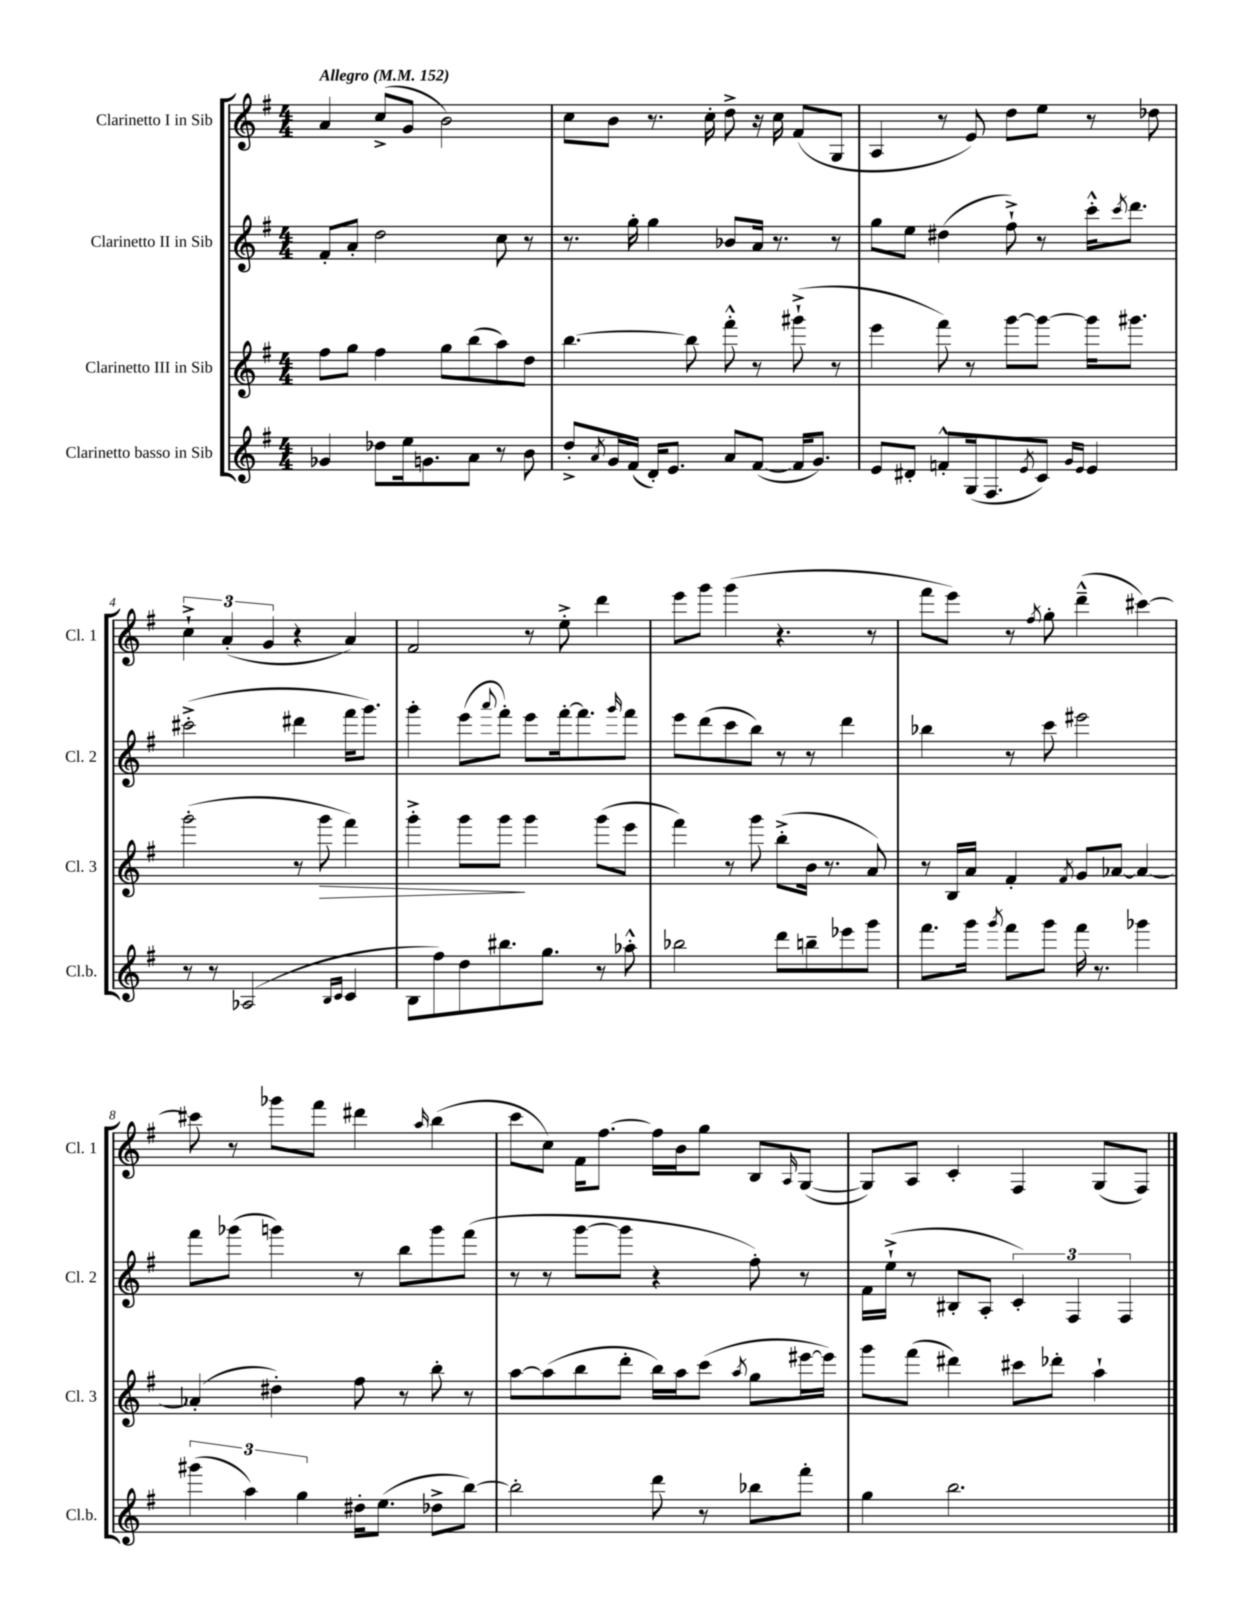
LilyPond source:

<<
\new StaffGroup <<
\new Staff = "s0" \with { instrumentName = "Clarinetto I in Sib" shortInstrumentName = "Cl. 1" } {
    \clef treble \key g \major \numericTimeSignature \time 4/4 \tempo "Allegro" 4 = 152
    a'4 c''8->( g'8 b'2) |
    c''8 b'8 r8. c''16-. d''8-> r16 c''16 fis'8( g8 |
    a4 r8 e'8) d''8 e''8 r8 des''8 |
    \tuplet 3/2 { c''4-!-> a'4-.( g'4 } r4 a'4) |
    fis'2 r8 e''8-.-> d'''4 |
    e'''8 g'''8 g'''4( r4. r8 |
    fis'''8 e'''8) r8 \acciaccatura { fis''8 } g''8-. d'''4---^( cis'''4~) |
    cis'''8 r8 ges'''8 fis'''8 dis'''4 \grace { a''16 } b''4( |
    c'''8 c''8) fis'16 fis''8.~ fis''16 b'16 g''8 b8 \grace { a16 } g8~( |
    g8) a8 c'4-. fis4 g8( fis8) \bar "|." |
}
\new Staff = "s1" \with { instrumentName = "Clarinetto II in Sib" shortInstrumentName = "Cl. 2" } {
    \clef treble \key g \major \numericTimeSignature \time 4/4
    fis'8-. a'8-. d''2 c''8 r8 |
    r8. g''16-. g''4 bes'8 a'16 r8. r8 |
    g''8 e''8 dis''4( fis''8-!->) r8 c'''16-.-^ \acciaccatura { c'''8 } d'''8. |
    cis'''2-.->( dis'''4 fis'''16 g'''8.) |
    g'''4-. e'''8( \appoggiatura { a'''8 } fis'''8-.) e'''8 fis'''16~-. fis'''8. \grace { g'''16 } fis'''8 |
    e'''8 d'''8( c'''8 b''8) r8 r8 d'''4 |
    bes''4 r8 c'''8 eis'''2 |
    fis'''8 ges'''8( g'''4) r8 b''8 g'''8 fis'''8( |
    r8 r8 g'''8~ g'''8 r4 fis''8-.) r8 |
    fis'16 e''16-!->( r8 bis8-. a8-. \tuplet 3/2 { c'4-.) fis4 fis4 } \bar "|." |
}
\new Staff = "s2" \with { instrumentName = "Clarinetto III in Sib" shortInstrumentName = "Cl. 3" } {
    \clef treble \key g \major \numericTimeSignature \time 4/4
    fis''8 g''8 fis''4 g''8 b''8( a''8) d''8 |
    b''4.~ b''8 fis'''8-.-^ r8 gis'''8-!->( r8 |
    e'''4 fis'''8) r8 g'''8~ g'''8~ g'''16 gis'''8. |
    g'''2-.( r8 g'''8\> fis'''4) |
    g'''4-.-> g'''8 g'''8\! g'''4 g'''8( e'''8 |
    fis'''4) r8 g'''8 b''8-.->( b'16 r8. a'8) |
    r8 b16 a'16 fis'4-. \acciaccatura { fis'8 } g'8 aes'8~ aes'4~ |
    aes'4-.( dis''4-.) fis''8 r8 b''8-. r8 |
    a''8~ a''8( b''8 d'''8-. b''16) a''16 c'''8( \acciaccatura { a''8 } g''8 eis'''16~ eis'''16) |
    g'''8 fis'''8( dis'''4) cis'''8 des'''8-. a''4-! \bar "|." |
}
\new Staff = "s3" \with { instrumentName = "Clarinetto basso in Sib" shortInstrumentName = "Cl.b." } {
    \clef treble \key g \major \numericTimeSignature \time 4/4
    ges'4 des''8 e''16 g'8. a'8 r8 b'8 |
    d''8-.-> \acciaccatura { a'8 } g'16 fis'16( d'16-.) e'8. a'8 fis'8~( fis'16 g'8.) |
    e'8 dis'8-. f'8-.-^ g16( fis8. \acciaccatura { e'8 } c'8) \grace { g'16 e'16 } e'4 |
    r8 r8 aes2( \grace { b16 c'16 } c'4 |
    b8 fis''8) d''8 bis''8. g''8. r8 aes''8-.-^ |
    bes''2 d'''8 b''8-- ees'''8 g'''8 |
    fis'''8. g'''16 \acciaccatura { g'''8 } fis'''8 g'''8 fis'''16 r8. ges'''4 |
    \tuplet 3/2 { gis'''4( a''4) g''4 } dis''16-. e''8.( des''8-> b''8~) |
    b''2-. d'''8 r8 bes''8 fis'''8-. |
    g''4 b''2. \bar "|." |
}
>>
>>
